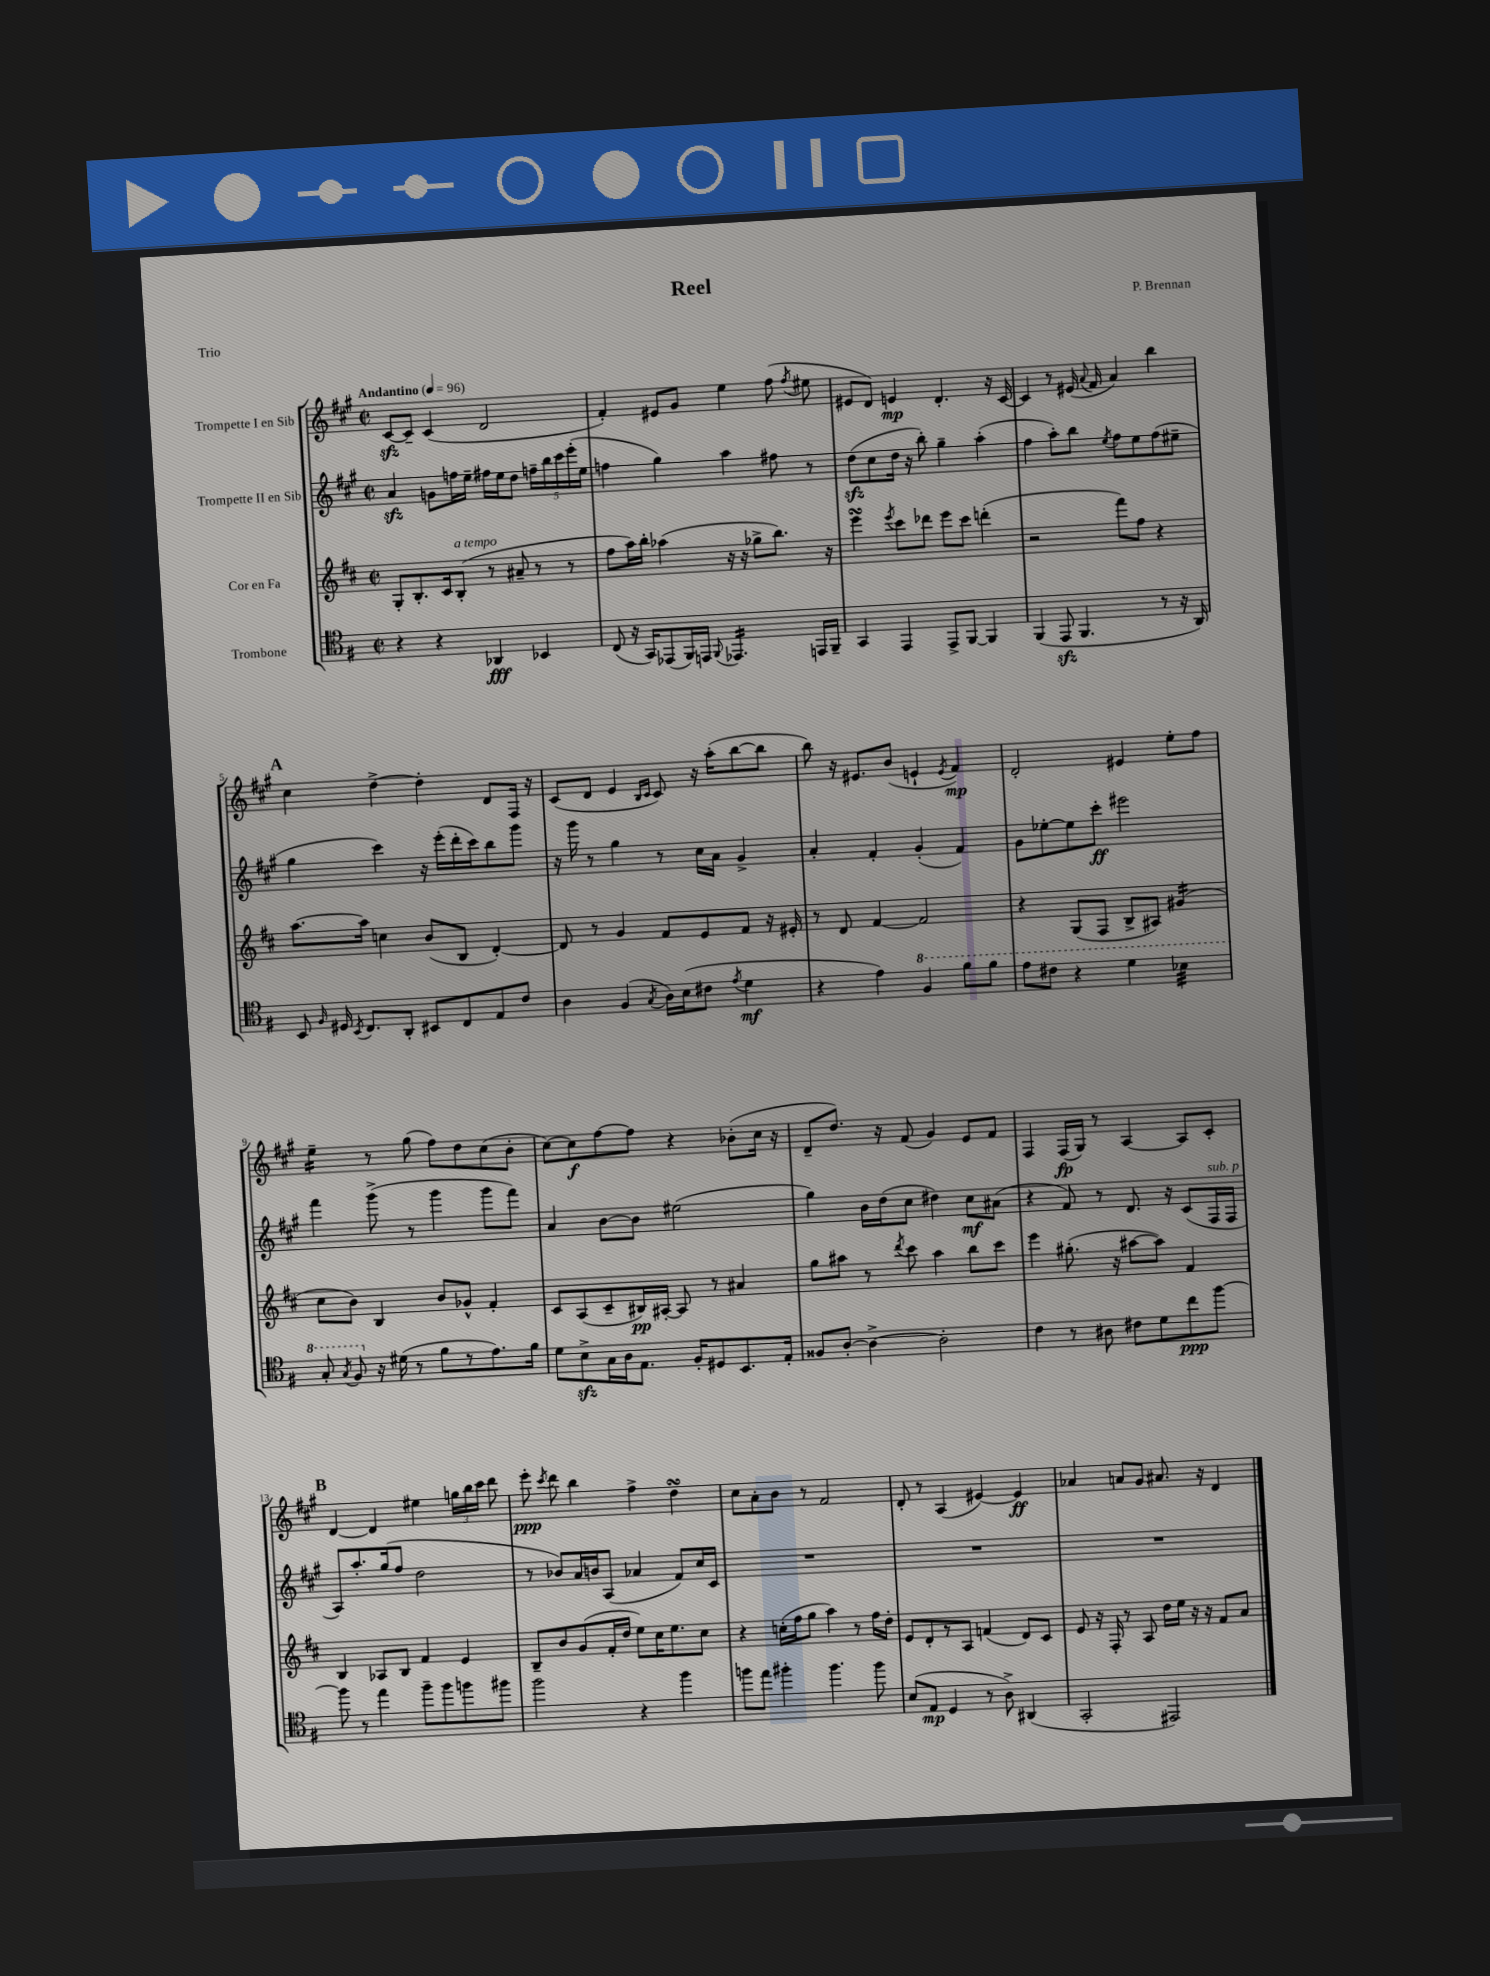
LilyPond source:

\header { title = "Reel" composer = "P. Brennan" piece = "Trio" }
<<
\new StaffGroup <<
\new Staff = "s0" \with { instrumentName = "Trompette I en Sib" } {
    \clef treble \key a \major \defaultTimeSignature \time 2/2 \tempo "Andantino" 4 = 96
    \autoBeamOff cis'8[~\sfz cis'8]-- cis'4( d'2 |
    fis'4-.) eis'8[ gis'8] e''4 fis''8( \acciaccatura { fis''8 } eis''8 |
    eis'8[ d'8]) e'4\mp d'4.-. r16 cis'16~ |
    cis'4 r8 eis'16( \appoggiatura { a'8 } fis'16 a'4) b''4 |
    \mark \markup { \bold "A" } cis''4 d''4~-> d''4-. d'8[ fis16] r16 |
    cis'8[( d'8] e'4 \grace { b16[ cis'16] } cis'8) r16 a''16[-.( b''8~ b''8] |
    b''8) r16 eis'8.[ b'8]( e'4-! \acciaccatura { e'8 } fis'4\mp) |
    d'2-. eis'4 e''8[-. fis''8] |
    e''4:16-- r8 gis''8( fis''8[) d''8 cis''8( b'8]-. |
    cis''8[~) cis''8\f fis''8~ fis''8] r4 bes'8[-.( cis''16] r16 |
    d'8[-- d''8.]) r16 fis'8( gis'4) e'8[ fis'8] |
    fis4 fis16[\fp( gis16]) r8 a4~ a8[ cis'8]-. |
    \mark \markup { \bold "B" } d'4~ d'4 eis''4 \tuplet 3/2 { g''16[ b''16 cis'''16] } d'''8 |
    e'''8-.\ppp \acciaccatura { cis'''8 } d'''8 b''4 fis''4-> d''4\turn |
    cis''8[ a'8-. b'8] r8 fis'2 |
    d'8-. r8 a4( eis'4~) eis'4\ff |
    aes'4 a'8[ gis'8] ais'8. r16 d'4 \bar "|." |
}
\new Staff = "s1" \with { instrumentName = "Trompette II en Sib" } {
    \clef treble \key a \major \defaultTimeSignature \time 2/2
    \autoBeamOff a'4\sfz g'8[ f''16 e''16]-- fis''16[ e''16 d''8] \tuplet 5/4 { f''16[-- b''16 cis'''16 e'''16-.( e''16] } |
    f''4 gis''4) a''4 fis''8 r8 |
    d''8[\sfz( cis''8 d''16] r16 b''8-.) gis''4-- a''4-.( |
    fis''4 a''8[-.) b''8] \acciaccatura { e''8 } fis''8[ e''8 fis''8( eis''8]-- |
    \mark \markup { \bold "A" } gis''4 cis'''4) r16 e'''16[-.( d'''16-. cis'''16) b''8 gis'''8] |
    r16 gis'''16 r8 gis''4 r8 cis''16[ a'16] gis'4-> |
    a'4-. fis'4-. gis'4-.( fis'4) |
    gis'8[ ees''8~-. ees''8 cis'''8]-.\ff eis'''2 |
    fis'''4 gis'''8->( r8 gis'''4 gis'''8[ fis'''8]) |
    a'4 b'8[~ b'8] eis''2( |
    gis''4) b'16[ d''16( cis''8] dis''4) cis''8[\mf ais'8]( |
    r4 fis'8) r8 d'8. r16 cis'8[( fis16^\markup { \italic "sub. p" } fis16] |
    \mark \markup { \bold "B" } a8[) a''8.-. gis''16( fis''8] d''2 |
    r8 bes'8[) a'16 b'16 a8]( aes'4 fis'8[) cis''16 cis'16] |
    R1 |
    R1 |
    R1 \bar "|." |
}
\new Staff = "s2" \with { instrumentName = "Cor en Fa" } {
    \clef treble \key d \major \defaultTimeSignature \time 2/2
    \autoBeamOff g8[-. b8.-. cis'16 b8]-.^\markup { \italic "a tempo" }( r8 ais'8-- r8 r8 |
    fis''8[ a''16) b''16]-. aes''4( r16 r16 ges''8[-> b''8.]) r16 |
    e'''4\turn \acciaccatura { e'''8 } cis'''8[ des'''8] e'''8[ cis'''8] d'''4-.( |
    r2 fis'''8[) fis''8] r4 |
    \mark \markup { \bold "A" } a''8.[~ a''16] c''4 b'8[( b8] d'4~-.) |
    d'8 r8 g'4 fis'8[ e'8 fis'8] r16 eis'16-. |
    r8 d'8 fis'4~ fis'2 |
    r4 g8[( fis8] b8[-> ais8]) gis'4:16( |
    cis''8[ b'8]) b4 b'8[ ges'8]-^ fis'4-. |
    cis'8[ a8( cis'8-- bis16\pp) ais16]~-. ais8 r8 ais'4 |
    g''8[ ais''8] r8 \acciaccatura { d'''8 } cis'''8 ais''4 b''8[ cis'''8] |
    e'''4 gis''8.-.( r16 ais''8[~ ais''8]) fis'4 |
    \mark \markup { \bold "B" } b4 aes8[ b8] fis'4 e'4 |
    b8[-- b'8 g'8( fis'16-. d''16] e''8[) cis''16 e''8. cis''8] |
    r4 c''16[-.( fis''16 g''8] a''4) r8 fis''16[ d''16]-. |
    e'8[ d'8-. r8 a8] f'4( d'8[) cis'8] |
    e'8 r16 fis16-. r8 a8 d''16[ e''16] r16 r16 fis'8[ a'8] \bar "|." |
}
\new Staff = "s3" \with { instrumentName = "Trombone" } {
    \clef tenor \key g \major \defaultTimeSignature \time 2/2
    \autoBeamOff r4 r4 aes,4\fff bes,4 |
    c8( r16 g,16[) ees,8( fis,16) e,16] \appoggiatura { fis,8 } ees,4.:16 e,16[ fis,16]-- |
    g,4 e,4 e,8[-> fis,8]~ fis,4 |
    fis,4( e,8\sfz fis,4. r8 r16 a,16) |
    \mark \markup { \bold "A" } b,8 \grace { fis16 } dis16 \acciaccatura { b,8 } c8.[ a,8]-. bis,8[ c8 e8 c'8] |
    a4 fis4( \acciaccatura { g8 } a16[) b16( cis'8] \acciaccatura { e'8 } d'4\mf |
    r4 e'4) \ottava #1 fis'4 fis''8[ fis''8] |
    e''8[ cis''8] r4 d''4 bes'4:32 |
    g'8-. \acciaccatura { g'8 } fis'8 \ottava #0 r16 dis'16( r8 fis'8[ r8 e'8.) fis'16] |
    d'8[ b8->\sfz g16 a16 e8.] fis16[-. dis8 b,8. e16]-. |
    fisis8[ a8]~-. a4~-> a2-. |
    c'4 r8 ais8 cis'8[ d'8 c''8\ppp fis''8]~ |
    \mark \markup { \bold "B" } fis''8 r8 e''4 fis''8[-- fis''8 f''8 fis''8] |
    fis''2 r4 fis''4 |
    f''8[ e''8] fis''4-. fis''4. fis''8 |
    b8[( e8]\mp d4 r8 a8->) ais,4( |
    g,2-. eis,2) \bar "|." |
}
>>
>>
